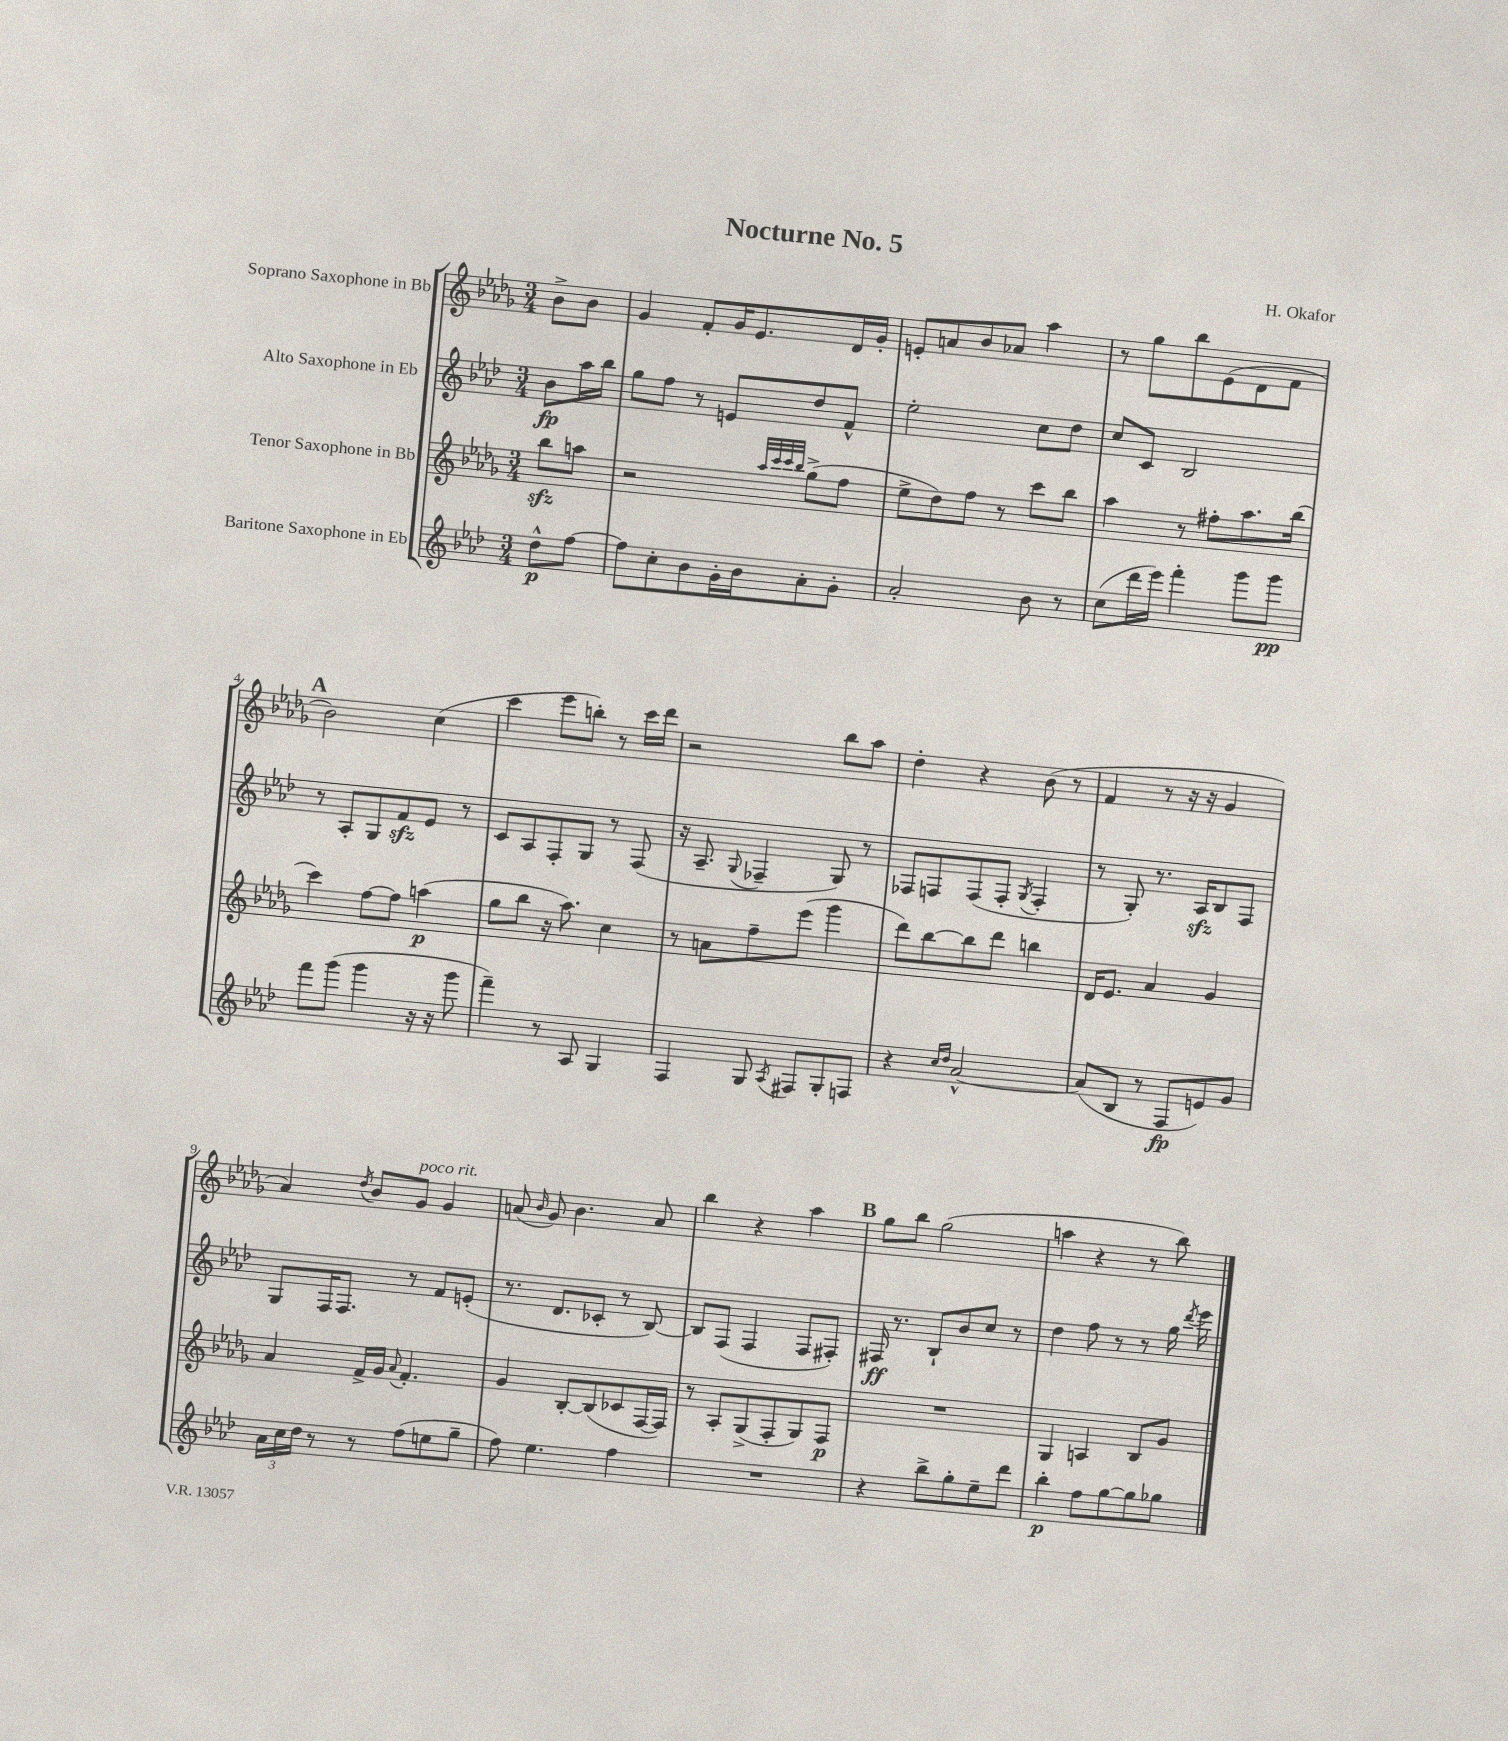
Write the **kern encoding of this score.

**kern	**dynam	**kern	**dynam	**kern	**dynam	**kern
*part4	*part4	*part3	*part3	*part2	*part2	*part1
*staff4	*staff4	*staff3	*staff3	*staff2	*staff2	*staff1
*I"Baritone Saxophone in Eb	*	*I"Tenor Saxophone in Bb	*	*I"Alto Saxophone in Eb	*	*I"Soprano Saxophone in Bb
*clefG2	*	*clefG2	*	*clefG2	*	*clefG2
*k[b-e-a-d-]	*	*k[b-e-a-d-g-]	*	*k[b-e-a-d-]	*	*k[b-e-a-d-g-]
*M3/4	*	*M3/4	*	*M3/4	*	*M3/4
=	=	=	=	=	=	=
8dd-^^\L	p	8bb-zz\L	.	8b-\L	fp	8b-^\L
[8ff\J	.	8aan\J	.	16aa-\L	.	8b-\J
.	.	.	.	16bb-\JJ	.	.
=1	=1	=1	=1	=1	=1	=1
8ff\L]	.	2r	.	8gg\L	.	4g-/
8cc'\	.	.	.	8ff\J	.	.
8b-\	.	.	.	8r	.	8f'/L
16g'\L	.	.	.	8en/L	.	16g-/K
16b-\J	.	.	.	.	.	8.e-/
.	.	32qqaa-/LLL	.	.	.	.
.	.	32qqccc/	.	.	.	.
.	.	32qqccc/	.	.	.	.
.	.	32qqbb-/JJJ	.	.	.	.
8a-'\	.	(8gg-^\L	.	8dd-/	.	.
8g'\J	.	8ff\J	.	8f^^/J	.	16d-/L
.	.	.	.	.	.	16g-'/JJ
=2	=2	=2	=2	=2	=2	=2
2a-'/	.	8ee-^\L	.	2ee-'\	.	8en'/L
.	.	8dd-\)	.	.	.	8an/
.	.	8ff\J	.	.	.	8b-/
.	.	8r	.	.	.	8a-X/J
8b-\	.	8ccc\L	.	8cc\L	.	4aa-\
8r	.	8bb-\J	.	8dd-\J	.	.
=3	=3	=3	=3	=3	=3	=3
(8cc\L	.	4aa-\	.	8cc/L	.	8r
16ddd-\L	.	.	.	8c/J	.	8gg-\L
16eee-\JJ)	.	.	.	.	.	.
4fff'\	.	8r	.	2B-/	.	8bb-\
.	.	8ff#X'\L	.	.	.	(8e-\
8ggg\L	.	8.aa-\	.	.	.	8d-\
8ggg\J	pp	.	.	.	.	8f\J
.	.	(16bb-\Jk	.	.	.	.
!!LO:LB:g=z
!!LO:REH:place=s1:t=A
=4	=4	=4	=4	=4	=4	=4
8fff\L	.	4ccc\)	.	8r	.	2b-\)
(8ggg\J	.	.	.	8A-'/L	.	.
4ggg\	.	[8ff\L	.	8G/	.	.
.	.	8ff\J]	.	8fzz/	.	.
16r	.	(4aan\	p	8e-/J	.	(4cc\
16r	.	.	.	.	.	.
8ggg\	.	.	.	8r	.	.
=5	=5	=5	=5	=5	=5	=5
4fff~\)	.	8gg-\L	.	8c/L	.	4ccc\
.	.	8bb-\J	.	8A-/	.	.
8r	.	16r	.	8F'/	.	8eee-\L
.	.	8.aa-\)	.	.	.	.
8A-/	.	.	.	8G/J	.	8bbn'\J)
4G/	.	4cc\	.	8r	.	8r
.	.	.	.	(8F/	.	16ccc\LL
.	.	.	.	.	.	16ddd-\JJ
=6	=6	=6	=6	=6	=6	=6
4F/	.	8r	.	16r	.	2r
.	.	.	.	8.A-~/	.	.
.	.	8an\L	.	.	.	.
.	.	.	.	8qqG/	.	.
8G/	.	8ff~\	.	4F-X~/	.	.
8qA-/	.	.	.	.	.	.
8F#X/L	.	(8eee-\J	.	.	.	.
8G'/	.	4ggg-\	.	8G/)	.	8bb-\L
8Fn/J	.	.	.	8r	.	8aa-\J
=7	=7	=7	=7	=7	=7	=7
4r	.	8ddd-\L)	.	8F-X/L	.	4dd-'\
.	.	[8bb-\	.	8Fn/	.	.
16qqcc/LL	.	.	.	.	.	.
16qqdd-/JJ	.	.	.	.	.	.
[2a-^^/	.	8bb-\]	.	(8F/	.	4r
.	.	8ddd-\J	.	8F'/J	.	.
.	.	.	.	8qG/	.	.
.	.	4bbn\	.	4F'/	.	(8b-\
.	.	.	.	.	.	8r
=8	=8	=8	=8	=8	=8	=8
(8a-/L]	.	16d-/KL	.	8r	.	4f/
.	.	8.e-/J	.	.	.	.
8B-/J	.	.	.	8G'/)	.	.
8r	.	4a-/	.	8.r	.	8r
8F/L	fp	.	.	.	.	16r
.	.	.	.	16A-zz/KL	.	16r
8en/)	.	4g-/	.	8B-/	.	4g-/
8g/J	.	.	.	8F/J	.	.
!!LO:LB:g=z
=9	=9	=9	=9	=9	=9	=9
24a-\LL	.	4a-/	.	8G/L	.	4a-/)
24cc\	.	.	.	.	.	.
24dd-\JJ	.	.	.	.	.	.
8r	.	.	.	16F/K	.	.
.	.	.	.	8.F/J	.	.
.	.	.	.	.	.	8qdd-/
8r	.	16f^/LL	.	.	.	8b-/L
.	.	16g-/JJ	.	.	.	.
.	.	8qqa-/	.	.	.	.
!	!	!	!	!	!	!LO:TX:a:i:t=poco rit.
(8ff\L	.	4.f'/	.	8r	.	8g-/J
8een\	.	.	.	8f/L	.	4g-/
8gg~\J	.	.	.	(8en'/J	.	.
=10	=10	=10	=10	=10	=10	=10
8ff\)	.	4g-/	.	8.r	.	(8an/
.	.	.	.	.	.	16qqb-/
4.ee-\	.	.	.	.	.	8g-/)
.	.	.	.	8.d-/L	.	.
.	.	[8B-'/L	.	.	.	4.b-\
.	.	(8B-/]	.	8c-X'/J	.	.
4ff\	.	8c-X/	.	8r	.	.
.	.	[16F/L	.	[8B-/)	.	8a/
.	.	16F/JJ])	.	.	.	.
=11	=11	=11	=11	=11	=11	=11
2.r	.	8r	.	8B-/L]	.	4bb-\
.	.	8A-'/L	.	(8F/J	.	.
.	.	(8G-^/	.	4F/	.	4r
.	.	8F'/	.	.	.	.
.	.	8G-/)	.	8F/L	.	4aa-\
.	.	8F/J	p	8F#X'/J)	.	.
!!LO:REH:place=s1:t=B
=12	=12	=12	=12	=12	=12	=12
4r	.	2.r	.	16F#X/	ff	8gg-\L
.	.	.	.	8.r	.	.
.	.	.	.	.	.	8bb-\J
8bb-^\L	.	.	.	8B-`/L	.	(2gg-\
8gg'\	.	.	.	8b-/	.	.
8ee-~\	.	.	.	8cc/J	.	.
8ddd-\J	.	.	.	8r	.	.
=13	=13	=13	=13	=13	=13	=13
4bb-'\	p	4G-/	.	4dd-\	.	4aan\
8ff\L	.	4An/	.	8ff\	.	4r
[8gg\	.	.	.	8r	.	.
8gg\]	.	8B-/L	.	8r	.	8r
8gg-X\J	.	8g-/J	.	16gg\	.	8bb-\)
.	.	.	.	8qddd-/	.	.
.	.	.	.	16eee-\	.	.
==	==	==	==	==	==	==
*-	*-	*-	*-	*-	*-	*-
